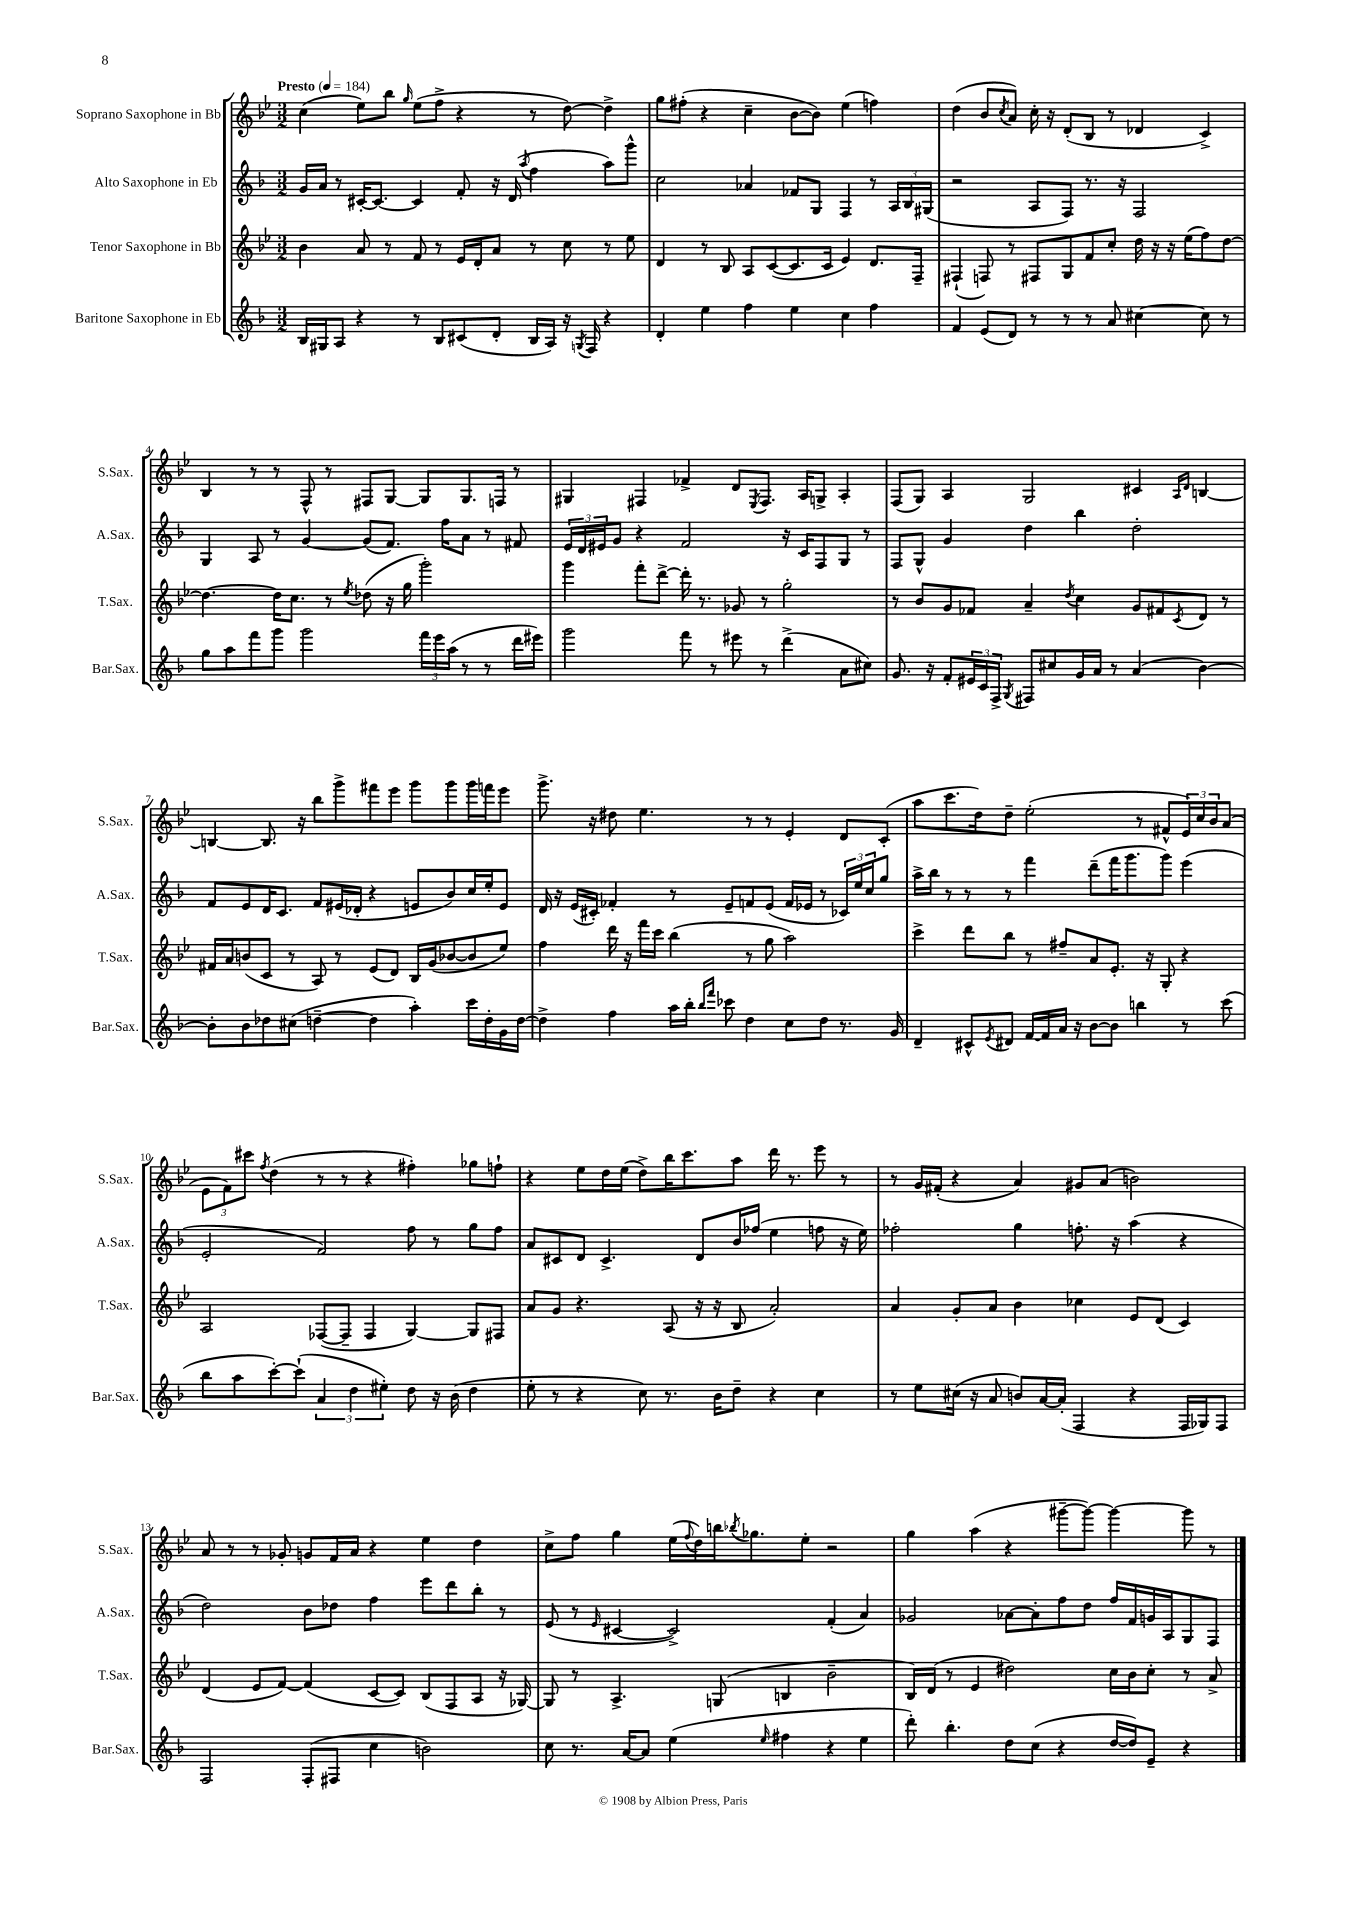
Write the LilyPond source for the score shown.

<<
\new StaffGroup <<
\new Staff = "s0" \with { instrumentName = "Soprano Saxophone in Bb" shortInstrumentName = "S.Sax." } {
    \clef treble \key bes \major \numericTimeSignature \time 3/2 \tempo "Presto" 4 = 184
    c''4( ees''8) bes''8 \grace { g''16 } ees''8( f''8-> r4 r8 d''8~) d''4-> |
    g''8 fis''8-.( r4 c''4-- bes'8~ bes'8) ees''4( f''4) |
    d''4( bes'8 \acciaccatura { c''8 } a'8) c''16-. r16 d'8-.( bes8 r8 des'4 c'4->) |
    bes4 r8 r8 f8-^ r8 fis8 g8~ g8 g8. f16 r8 |
    gis4 fis4 fes'4-> d'8 \acciaccatura { ees8 } fis8. a16 g8-> a4-. |
    f8( g8) a4 g2 cis'4 \grace { a16 d'16 } b4~ |
    b4~ b8. r16 bes''8 g'''8-> fis'''8 ees'''8 g'''8 g'''8 g'''16 f'''16 ees'''8 |
    g'''8.-> r16 dis''8 ees''4. r8 r8 ees'4-. d'8 c'8-.( |
    a''8 c'''8. d''16) d''8-- ees''2-.( r8 fis'8-^ \tuplet 3/2 { ees'16) c''16 bes'16 } a'8( |
    \tuplet 3/2 { ees'8 f'8) cis'''8 } \acciaccatura { f''8 } d''4( r8 r8 r4 fis''4-.) ges''8 f''8-! |
    r4 ees''8 d''16 ees''16( d''8->) bes''16 c'''8. a''8 d'''16 r8. ees'''8 r8 |
    r8 g'16 fis'16-.( r4 a'4) gis'8 a'8( b'2) |
    a'8 r8 r8 ges'8-. g'8 f'16 a'16 r4 ees''4 d''4 |
    c''8-> f''8 g''4 ees''16( \appoggiatura { f''8 } d''16) b''16 \acciaccatura { bes''8 } ges''8. ees''8-. r2 |
    g''4 a''4( r4 gis'''8~-- gis'''8~) gis'''4~ gis'''8 r8 \bar "|." |
}
\new Staff = "s1" \with { instrumentName = "Alto Saxophone in Eb" shortInstrumentName = "A.Sax." } {
    \clef treble \key f \major \numericTimeSignature \time 3/2
    g'16 a'16 r8 cis'16~-. cis'8.~ cis'4 f'8-. r16 d'16( \acciaccatura { a''8 } f''4 a''8) g'''8-^ |
    c''2 aes'4 fes'8 g8 f4 r8 \tuplet 3/2 { a16 bes16 gis16( } |
    r2 a8 f8) r8. r16 f2 |
    g4 a8 r8 g'4~ g'8( f'8.) f''16 a'8 r8 fis'8 |
    \tuplet 3/2 { e'16 d'16 eis'16 } g'8 r4 f'2 r16 c'16 f8 g8 r8 |
    f8 g8-^ g'4 d''4 bes''4 d''2-. |
    f'8 e'8 d'16 c'8. f'8 eis'16( des'16-. r4 e'8 bes'8) c''16 e''16-. e'8 |
    d'16 r16 e'16( cis'16-.) fes'4-. r8 e'8-- f'8 e'8( f'16 ees'16 r8 \tuplet 3/2 { ces'16) e''16 c''16 } g''8 |
    a''16-> bes''16 r8 r8 r8 f'''4 d'''8--( f'''16 g'''8. g'''8) e'''4( |
    e'2-. f'2) f''8 r8 g''8 f''8 |
    a'8 cis'8 d'8 cis'4.-> d'8 bes'16 fes''16( e''4 f''8 r16 e''16) |
    fes''2-. g''4 f''8.-. r16 a''4( r4 |
    d''2) bes'8 des''8 f''4 e'''8 d'''8 bes''8-. r8 |
    e'8( r8 \grace { e'16 } cis'4~ cis'2->) f'4-.( a'4) |
    ges'2 aes'8~ aes'8-. f''8 d''8 f''16 f'16 g'16 a16 g8 f8 \bar "|." |
}
\new Staff = "s2" \with { instrumentName = "Tenor Saxophone in Bb" shortInstrumentName = "T.Sax." } {
    \clef treble \key bes \major \numericTimeSignature \time 3/2
    bes'4 a'8 r8 f'8 r8 ees'16 d'16-. a'8 r8 c''8 r8 ees''8 |
    d'4 r8 bes8 a8 c'8~( c'8. c'16 ees'4) d'8. f16-- |
    fis4-!( f8) r8 fis8 g8 f'8 c''8-. d''16 r16 r16 ees''16( f''8) d''8~ |
    d''4.~ d''16 c''8. r8 \acciaccatura { ees''8 } des''8( r16 g''16 g'''2-.) |
    g'''4 f'''8-. d'''8~-> d'''16-. r8. ges'8 r8 g''2-. |
    r8 bes'8 g'8 fes'8 a'4-- \acciaccatura { d''8 } c''4 g'8 fis'8 \acciaccatura { c'8 } d'8 r8 |
    fis'16 a'16 b'8( c'8 r8 a8) r8 ees'8( d'8) bes16 g'16( bes'8~ bes'8 ees''8) |
    f''4 d'''16 r16 f'''16 c'''16 bes''4( r8 g''8 a''2) |
    c'''4-> d'''8 bes''8 r8 fis''8-- a'8 ees'8.-. r16 g8-. r4 |
    a2 fes8~( fes8-- fes4 g4~) g8 fis8 |
    a'8 g'8 r4. a8( r16 r16 bes8 a'2-.) |
    a'4 g'8-. a'8 bes'4 ces''4 ees'8 d'8( c'4) |
    d'4( ees'8 f'8~) f'4( c'8~ c'8) bes8( f8 a8 r16 ges16~) |
    ges8 r8 a4.-> g8( b4 bes'2-- |
    bes16) d'16( r8 ees'4 dis''2) c''16 bes'16 c''8-. r8 a'8-> \bar "|." |
}
\new Staff = "s3" \with { instrumentName = "Baritone Saxophone in Eb" shortInstrumentName = "Bar.Sax." } {
    \clef treble \key f \major \numericTimeSignature \time 3/2
    bes16 gis16 a8 r4 r8 bes8 cis'8( d'8-. bes16 a16) r16 \acciaccatura { g8 } f16 r4 |
    d'4-. e''4 f''4 e''4 c''4 f''4 |
    f'4 e'8( d'8) r8 r8 r8 a'8 cis''4~ cis''8 r8 |
    g''8 a''8 f'''8 g'''8 g'''2 \tuplet 3/2 { f'''16 e'''16 a''16( } r8 r8 d'''16 eis'''16) |
    g'''2 f'''8 r8 eis'''8 r8 d'''4->( a'8 cis''8) |
    g'8. r16 f'8-. \tuplet 3/2 { eis'16 c'16 f16-> } \acciaccatura { g8 } fis8 cis''8 g'16 a'16 r8 a'4( bes'4~) |
    bes'8-. bes'8 des''8 cis''8( d''4~-- d''4 a''4-.) c'''16 d''16-. g'16 d''16~ |
    d''4-> f''4 a''16 bes''16-. \grace { bes''16 f'''16 } ces'''8 d''4 c''8 d''8 r8. g'16 |
    d'4-- cis'8-^ \acciaccatura { e'8 } dis'8 f'16~ f'16 a'16 r16 bes'8~ bes'8 b''4 r8 c'''8( |
    bes''8 a''8 c'''8~-.) c'''8-!( \tuplet 3/2 { a'4 d''4 eis''4-.) } d''8 r16 bes'16( d''4 |
    e''8-. r8 r4 c''8) r8. bes'16 d''8-- r4 c''4 |
    r8 e''8 cis''16( r16 a'8 b'8) a'16~ a'16-.( f4 r4 f16 ges16) f8 |
    f2 f8-.( fis8 c''4 b'2) |
    c''8 r8. a'16~ a'8 e''4( \grace { e''16 } fis''4 r4 e''4 |
    d'''8-.) bes''4.-. d''8 c''8( r4 d''16~ d''16) e'8-- r4 \bar "|." |
}
>>
>>
